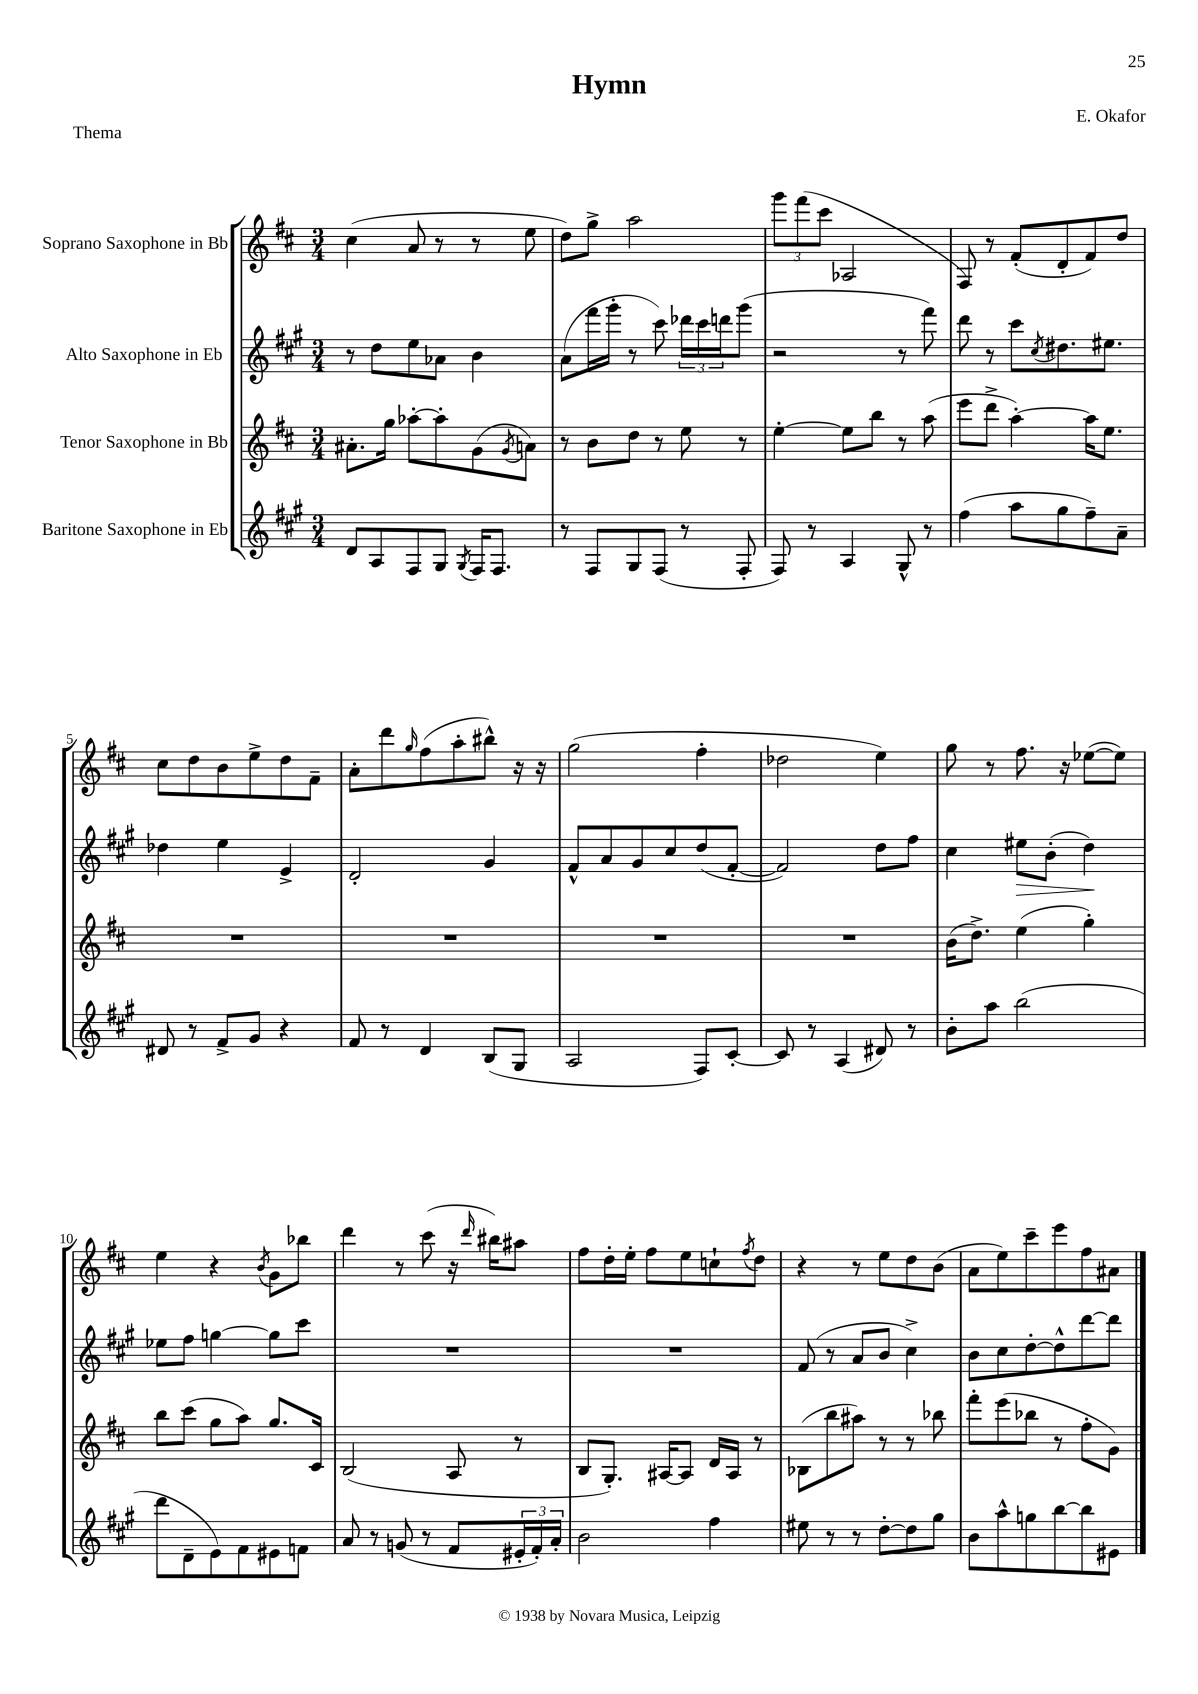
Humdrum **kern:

**kern	**kern	**kern	**dynam	**kern
*part4	*part3	*part2	*part2	*part1
*staff4	*staff3	*staff2	*staff2	*staff1
*I"Baritone Saxophone in Eb	*I"Tenor Saxophone in Bb	*I"Alto Saxophone in Eb	*	*I"Soprano Saxophone in Bb
*clefG2	*clefG2	*clefG2	*	*clefG2
*k[f#c#g#]	*k[f#c#]	*k[f#c#g#]	*	*k[f#c#]
*M3/4	*M3/4	*M3/4	*	*M3/4
=1	=1	=1	=1	=1
8d/L	8.a#X'\L	8r	.	(4cc#\
8A/	.	8dd\L	.	.
.	16gg\Jk	.	.	.
8F#/	[8aa-X'\L	8ee\	.	8a/
8G#/J	8aa-'\]	8a-X\J	.	8r
8qG#/	.	.	.	.
16F#/KL	(8g\	4b\	.	8r
8.F#/J	.	.	.	.
.	8qg/	.	.	.
.	8an\J)	.	.	8ee\
=2	=2	=2	=2	=2
8r	8r	(8a\L	.	8dd\L)
8F#/L	8b\L	16fff#\L	.	8gg^\J
.	.	16ggg#'\JJ	.	.
8G#/	8dd\J	8r	.	2aa\
(8F#/J	8r	8ccc#\)	.	.
8r	8ee\	24ddd-X\LL	.	.
.	.	24ccc#\	.	.
.	.	24dddn\J	.	.
8F#'/	8r	(8ggg#\J	.	.
=3	=3	=3	=3	=3
8F#/)	[4ee'\	2r	.	12ggg\L
.	.	.	.	(12fff#\
8r	.	.	.	.
.	.	.	.	12ccc#\J
4A/	8ee\L]	.	.	2A-X/
.	8bb\J	.	.	.
8G#^^/	8r	8r	.	.
8r	(8aa\	8fff#\)	.	.
=4	=4	=4	=4	=4
(4ff#\	8eee\L	8ddd\	.	8F#/)
.	8ddd^\J	8r	.	8r
8aa\L	[4aa'\)	8ccc#\L	.	(8f#'/L
.	.	8qcc#/	.	.
8gg#\	.	8.dd#X\	.	8d'/
8ff#~\)	16aa\KL]	.	.	8f#/)
.	8.ee\J	8.ee#X\J	.	.
8a~\J	.	.	.	8dd/J
!!LO:LB:g=z
=5	=5	=5	=5	=5
8d#X/	2.r	4dd-X\	.	8cc#\L
8r	.	.	.	8dd\
8f#^/L	.	4ee\	.	8b\
8g#/J	.	.	.	8ee^\
4r	.	4e^/	.	8dd\
.	.	.	.	8f#~\J
=6	=6	=6	=6	=6
8f#/	2.r	2d'/	.	8a'\L
8r	.	.	.	8ddd\
.	.	.	.	16qqgg/
4d/	.	.	.	(8ff#\
.	.	.	.	8aa'\
(8B/L	.	4g#/	.	8bb#X^^\J)
8G#/J	.	.	.	16r
.	.	.	.	16r
=7	=7	=7	=7	=7
2A/	2.r	8f#^^/L	.	(2gg\
.	.	8a/	.	.
.	.	8g#/	.	.
.	.	8cc#/	.	.
8F#/L)	.	(8dd/	.	4ff#'\
[8c#'/J	.	[8f#'/J	.	.
=8	=8	=8	=8	=8
8c#/]	2.r	2f#/])	.	2dd-X\
8r	.	.	.	.
(4A/	.	.	.	.
8d#X/)	.	8dd\L	.	4ee\)
8r	.	8ff#\J	.	.
=9	=9	=9	=9	=9
8b'\L	(16b\KL	4cc#\	.	8gg\
.	8.dd^\J)	.	.	.
8aa\J	.	.	.	8r
!	!	!	!LO:HP:b	!
(2bb\	(4ee\	8ee#X\L	>	8.ff#\
.	.	(8b'\J	.	.
.	.	.	.	16r
.	4gg'\)	4dd\)	.	([8ee-X\L
.	.	.	.	8ee-\J])
.	.	.	]	.
!!LO:LB:g=z
=10	=10	=10	=10	=10
8ddd\L	8bb\L	8ee-X\L	.	4ee\
8d~\	(8ccc#\J	8ff#\J	.	.
8e\)	8gg\L	[4ggn\	.	4r
8f#\	8aa\J)	.	.	.
.	.	.	.	8qb/
8e#X\	8.gg/L	8gg\L]	.	8g\L
8fn\J	.	8ccc#\J	.	8bb-X\J
.	16c#/Jk	.	.	.
=11	=11	=11	=11	=11
8a/	(2B/	2.r	.	4ddd\
8r	.	.	.	.
(8gn/	.	.	.	8r
8r	.	.	.	(8ccc#\
8f#/L	8A/	.	.	16r
.	.	.	.	16qqddd/
.	.	.	.	16bb#X\KL)
24e#X'/L	8r	.	.	8aa#X\J
24f#'/)	.	.	.	.
24a'/JJ	.	.	.	.
=12	=12	=12	=12	=12
2b\	8B/L	2.r	.	8ff#\L
.	8.G'/J)	.	.	16dd'\L
.	.	.	.	16ee'\JJ
.	.	.	.	8ff#\L
.	[16A#X/KL	.	.	.
.	8A#/J]	.	.	8ee\
4ff#\	16d/LL	.	.	8ccn`\
.	16A#/JJ	.	.	.
.	.	.	.	8qff#/
.	8r	.	.	8dd\J
=13	=13	=13	=13	=13
8ee#X\	(8B-X\L	(8f#/	.	4r
8r	8bb\	8r	.	.
8r	8aa#X\J)	8a/L	.	8r
[8dd'\L	8r	8b/J	.	8ee\L
8dd\]	8r	4cc#^\)	.	8dd\
8gg#\J	8bb-X\	.	.	(8b\J
=14	=14	=14	=14	=14
8b\L	8fff#'\L	8b\L	.	8a\L
8aa^^\	(8eee\	8cc#\	.	8ee\)
8ggn\	8bb-X\J	[8dd'\	.	8ccc#~\
[8bb\	8r	8dd^^\]	.	8eee\
8bb\]	8ff#'\L	[8ddd\	.	8ff#\
8e#X\J	8g\J)	8ddd\J]	.	8a#X\J
==	==	==	==	==
*-	*-	*-	*-	*-
